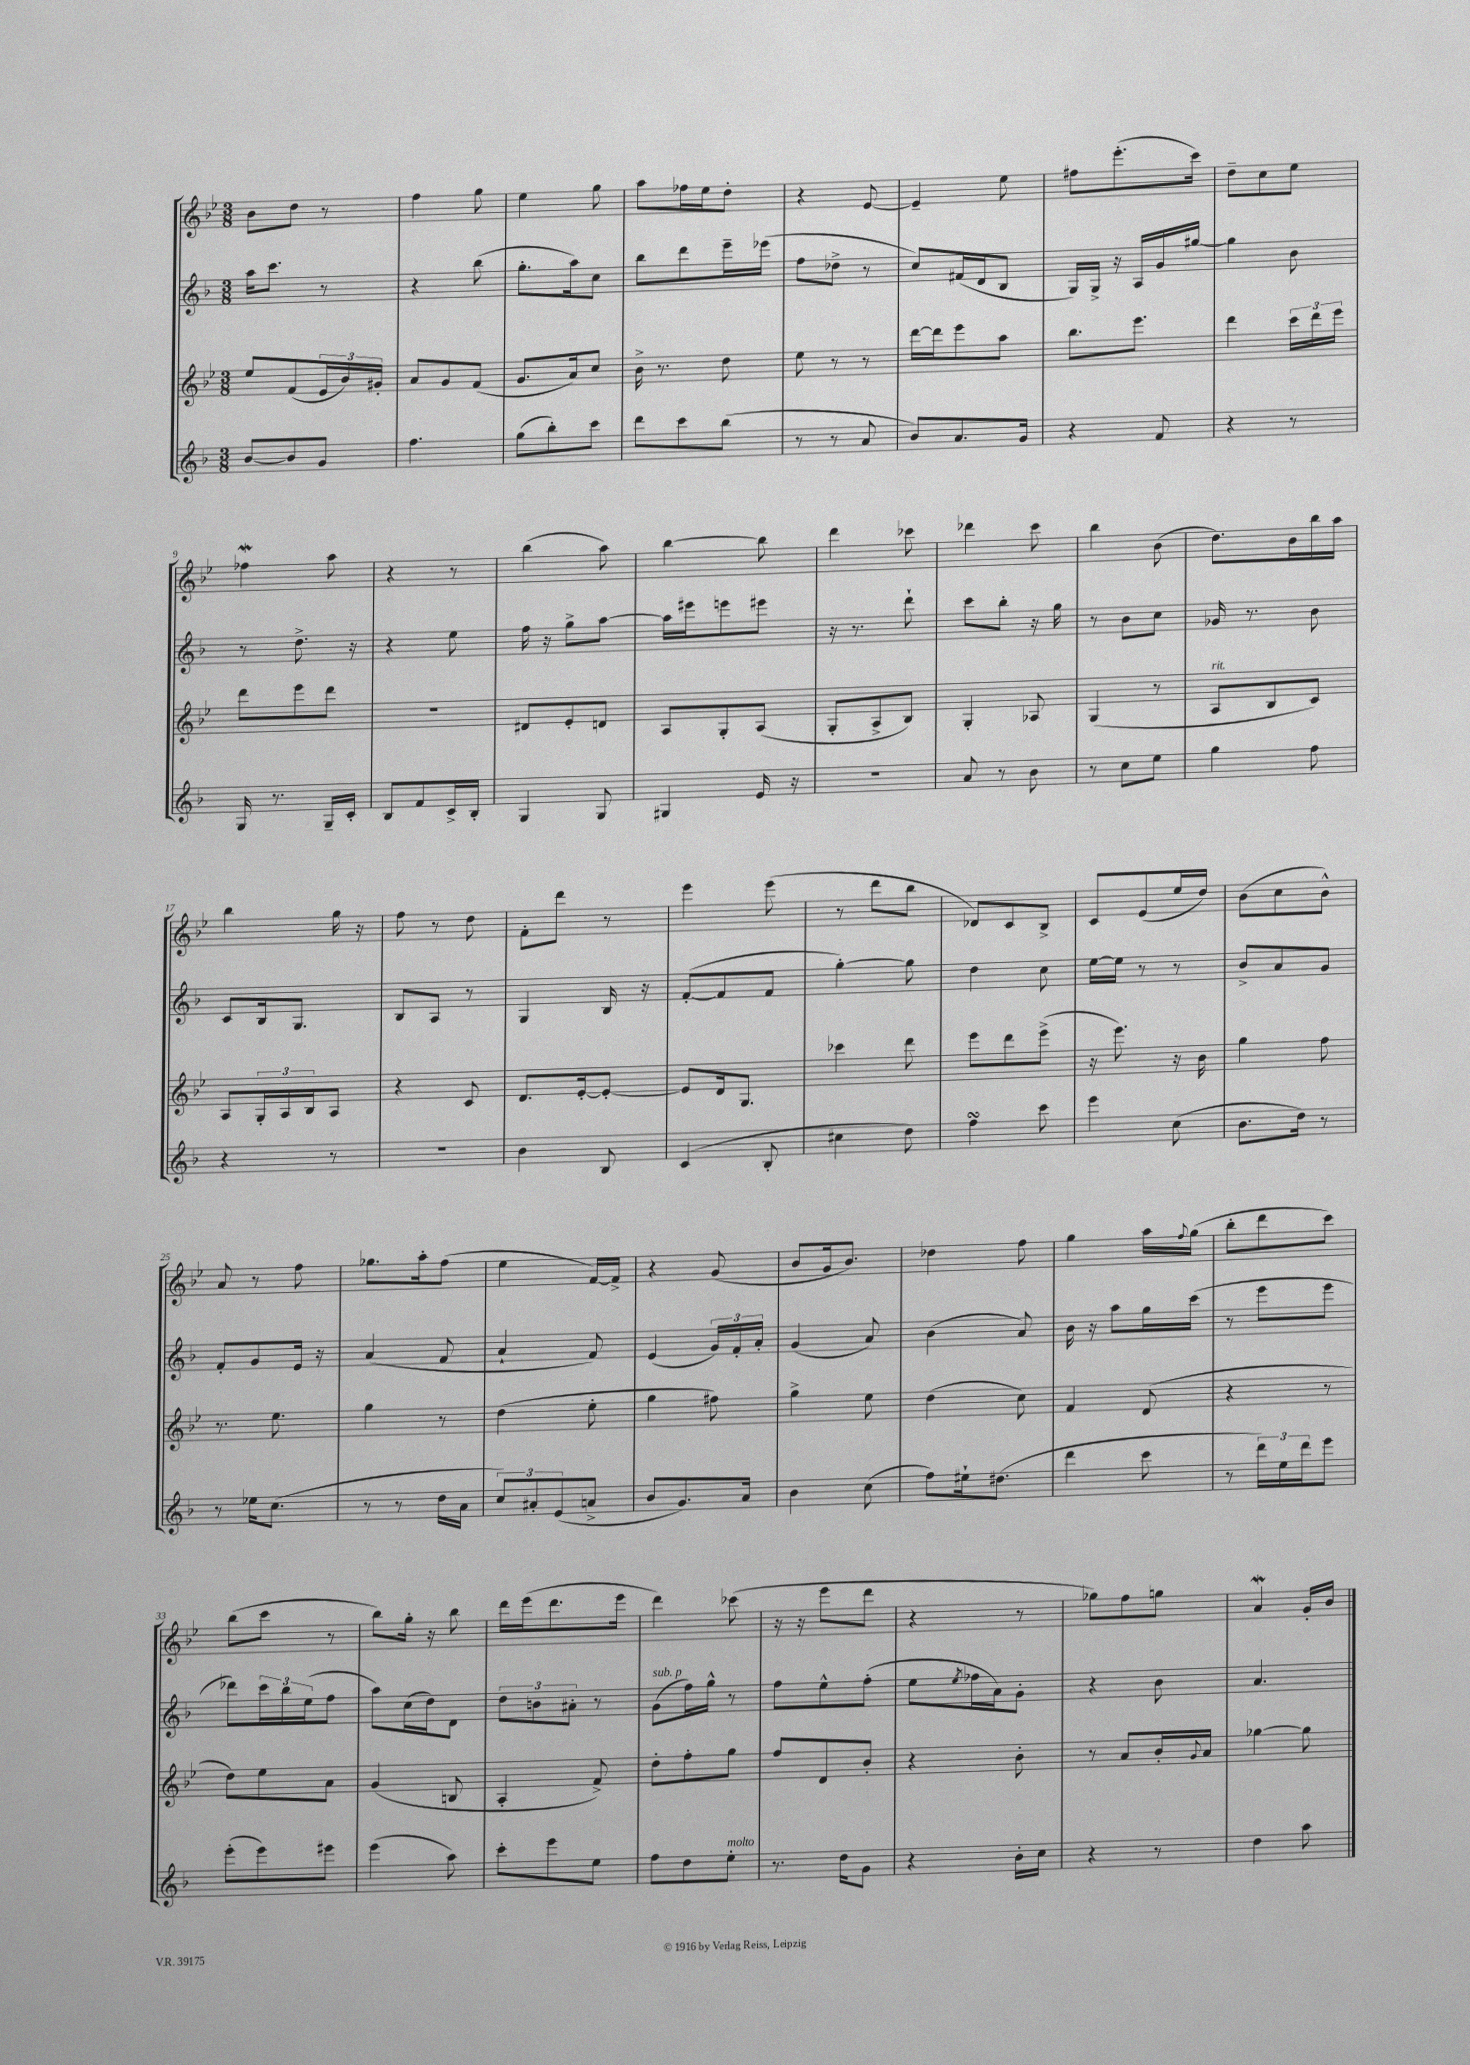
<<
\new StaffGroup <<
\new Staff = "s0" {
    \clef treble \key bes \major \numericTimeSignature \time 3/8
    bes'8 d''8 r8 |
    f''4 g''8 |
    ees''4 g''8 |
    a''8 fes''16 ees''16 d''8-. |
    r4 ees'8~ |
    ees'4-- ees''8 |
    fis''8 ees'''8.-.( c'''16) |
    d''8-- c''8 ees''8 |
    fes''4\mordent a''8 |
    r4 r8 |
    bes''4( a''8) |
    bes''4~ bes''8 |
    d'''4 ces'''8 |
    des'''4 c'''8 |
    bes''4 bes'8( |
    d''8.) bes'16 bes''16 a''16 |
    bes''4 g''16 r16 |
    f''8 r8 d''8 |
    f'8-. d'''8 r8 |
    ees'''4 ees'''8( |
    r8 d'''8 bes''8 |
    des'8) c'8 bes8-> |
    c'8 ees'8( ees''16 d''16) |
    bes'8( c''8 bes'8-^) |
    a'8 r8 f''8 |
    ges''8. a''16-. f''8( |
    ees''4 f'16~) f'16-> |
    r4 g'8( |
    bes'8 g'16 bes'8.) |
    des''4 f''8 |
    g''4 a''16 \appoggiatura { f''8 } g''16( |
    bes''8-. d'''8 c'''8) |
    bes''8( c'''8 r8 |
    bes''8) g''16-. r16 bes''8 |
    d'''16 ees'''16( d'''8. ees'''16 |
    d'''4) ces'''8( |
    r16 r16 ees'''8 d'''8 |
    r4 r8 |
    ges''8) f''8 g''8 |
    a'4\mordent g'16-. bes'16 \bar "|." |
}
\new Staff = "s1" {
    \clef treble \key f \major \numericTimeSignature \time 3/8
    a''16 c'''8. r8 |
    r4 bes''8( |
    g''8.-. a''16) c''8 |
    bes''8 d'''8 e'''16-- ees'''16( |
    f''8 des''8-> r8 |
    c''8) fis'16( d'16 bes8 |
    g16) g16-> r16 a16 g'16 gis''16~ |
    gis''4 bes'8 |
    r8 d''8.-> r16 |
    r4 e''8 |
    f''16 r16 g''8-> a''8~ |
    a''16 eis'''16 e'''8 eis'''8 |
    r16 r8. d'''8-! |
    c'''8 bes''8-. r16 g''16 |
    r8 bes'8 c''8 |
    ges'16 r8. bes'8 |
    c'8 bes16 g8. |
    bes8 a8 r8 |
    g4 bes16 r16 |
    f'8~-.( f'8 f'8 |
    g''4~-.) g''8 |
    d''4 c''8 |
    e''16~ e''16 r8 r8 |
    bes'8-> a'8 g'8 |
    f'8-. g'8 e'16 r16 |
    a'4( f'8 |
    a'4-! f'8) |
    e'4( \tuplet 3/2 { g'16) f'16-. a'16-. } |
    g'4( a'8) |
    bes'4( a'8) |
    bes'16 r16 a''8 g''16 c'''16( |
    r8 e'''8 e'''8 |
    des'''8) \tuplet 3/2 { c'''16 bes''16 e''16( } f''8 |
    a''8) c''16( d''16) d'8 |
    \tuplet 3/2 { d''8 b'8 ais'8-. } r8 |
    g'8^\markup { \italic "sub. p" }( f''16) g''16-^ r8 |
    f''8 e''8-^ f''8-.( |
    e''8 \acciaccatura { e''8 } fes''16 a'16) g'8-. |
    r4 bes'8 |
    a'4. \bar "|." |
}
\new Staff = "s2" {
    \clef treble \key bes \major \numericTimeSignature \time 3/8
    ees''8 f'8( \tuplet 3/2 { ees'16 bes'16) gis'16-. } |
    a'8 g'8 f'8( |
    g'8. a'16) c''8 |
    bes'16-> r8. d''8 |
    ees''8 r8 r8 |
    d'''16~ d'''16 ees'''8 a''8 |
    bes''8. ees'''8. |
    d'''4 \tuplet 3/2 { c'''16 d'''16 ees'''16 } |
    d'''8 ees'''8 d'''8 |
    R4. |
    dis'8 ees'8-. d'8 |
    a8 g8-. a8( |
    g8-. a8-> bes8) |
    g4-. aes8 |
    g4( r8 |
    a8^\markup { \italic "rit." } bes8 c'8) |
    a8 \tuplet 3/2 { g16-. a16 bes16 } a8 |
    r4 c'8 |
    d'8. ees'16~-. ees'8~-. |
    ees'8 d'16 g8. |
    ces'''4 d'''8 |
    ees'''8 d'''8 ees'''8->( |
    r16 ees'''8.) r16 bes'16 |
    g''4 f''8 |
    r8. ees''8. |
    g''4 r8 |
    d''4( ees''8-. |
    g''4 fis''8) |
    g''4-> ees''8 |
    d''4( c''8) |
    f'4 d'8( |
    r4 r8 |
    d''8) ees''8 a'8 |
    g'4( b8 |
    a4-. f'8->) |
    d''8-. f''8-. g''8 |
    f''8 d'8 bes'8-. |
    r4 bes'8-. |
    r8 a'8 bes'16-. \appoggiatura { g'8 } a'16 |
    ges''4~ ges''8 \bar "|." |
}
\new Staff = "s3" {
    \clef treble \key f \major \numericTimeSignature \time 3/8
    bes'8~ bes'8 g'8 |
    f''4. |
    g''8( bes''8-.) c'''8 |
    d'''8 c'''8 bes''8( |
    r8 r8 a'8 |
    bes'8) a'8. g'16 |
    r4 f'8 |
    r4 r8 |
    g16 r8. g16-- c'16-. |
    bes8 f'8 c'16-> bes16-. |
    g4 g8 |
    gis4 e'16 r16 |
    R4. |
    a'8 r8 bes'8 |
    r8 c''8 e''8 |
    g''4 f''8 |
    r4 r8 |
    R4. |
    bes'4 bes8 |
    c'4( bes8-. |
    cis''4 d''8) |
    f''4\turn c'''8 |
    e'''4 c''8( |
    bes'8. d''16) r8 |
    r8 ees''16 c''8.( |
    r8 r8 d''16 a'16 |
    \tuplet 3/2 { c''8) ais'8-. e'8( } a'8-> |
    bes'8 g'8.) a'16 |
    bes'4 c''8( |
    f''8) eis''16-! dis''8.( |
    d'''4 c'''8 |
    r8 \tuplet 3/2 { d'''16) e''16 d'''16 } e'''8 |
    e'''8-.( e'''8) eis'''8 |
    e'''4( a''8) |
    c'''8-. e'''8 e''8 |
    f''8 d''8 e''8-.^\markup { \italic "molto" } |
    r8. d''16 g'8 |
    r4 bes'16-. c''16 |
    r4 r8 |
    d''4 a''8 \bar "|." |
}
>>
>>
